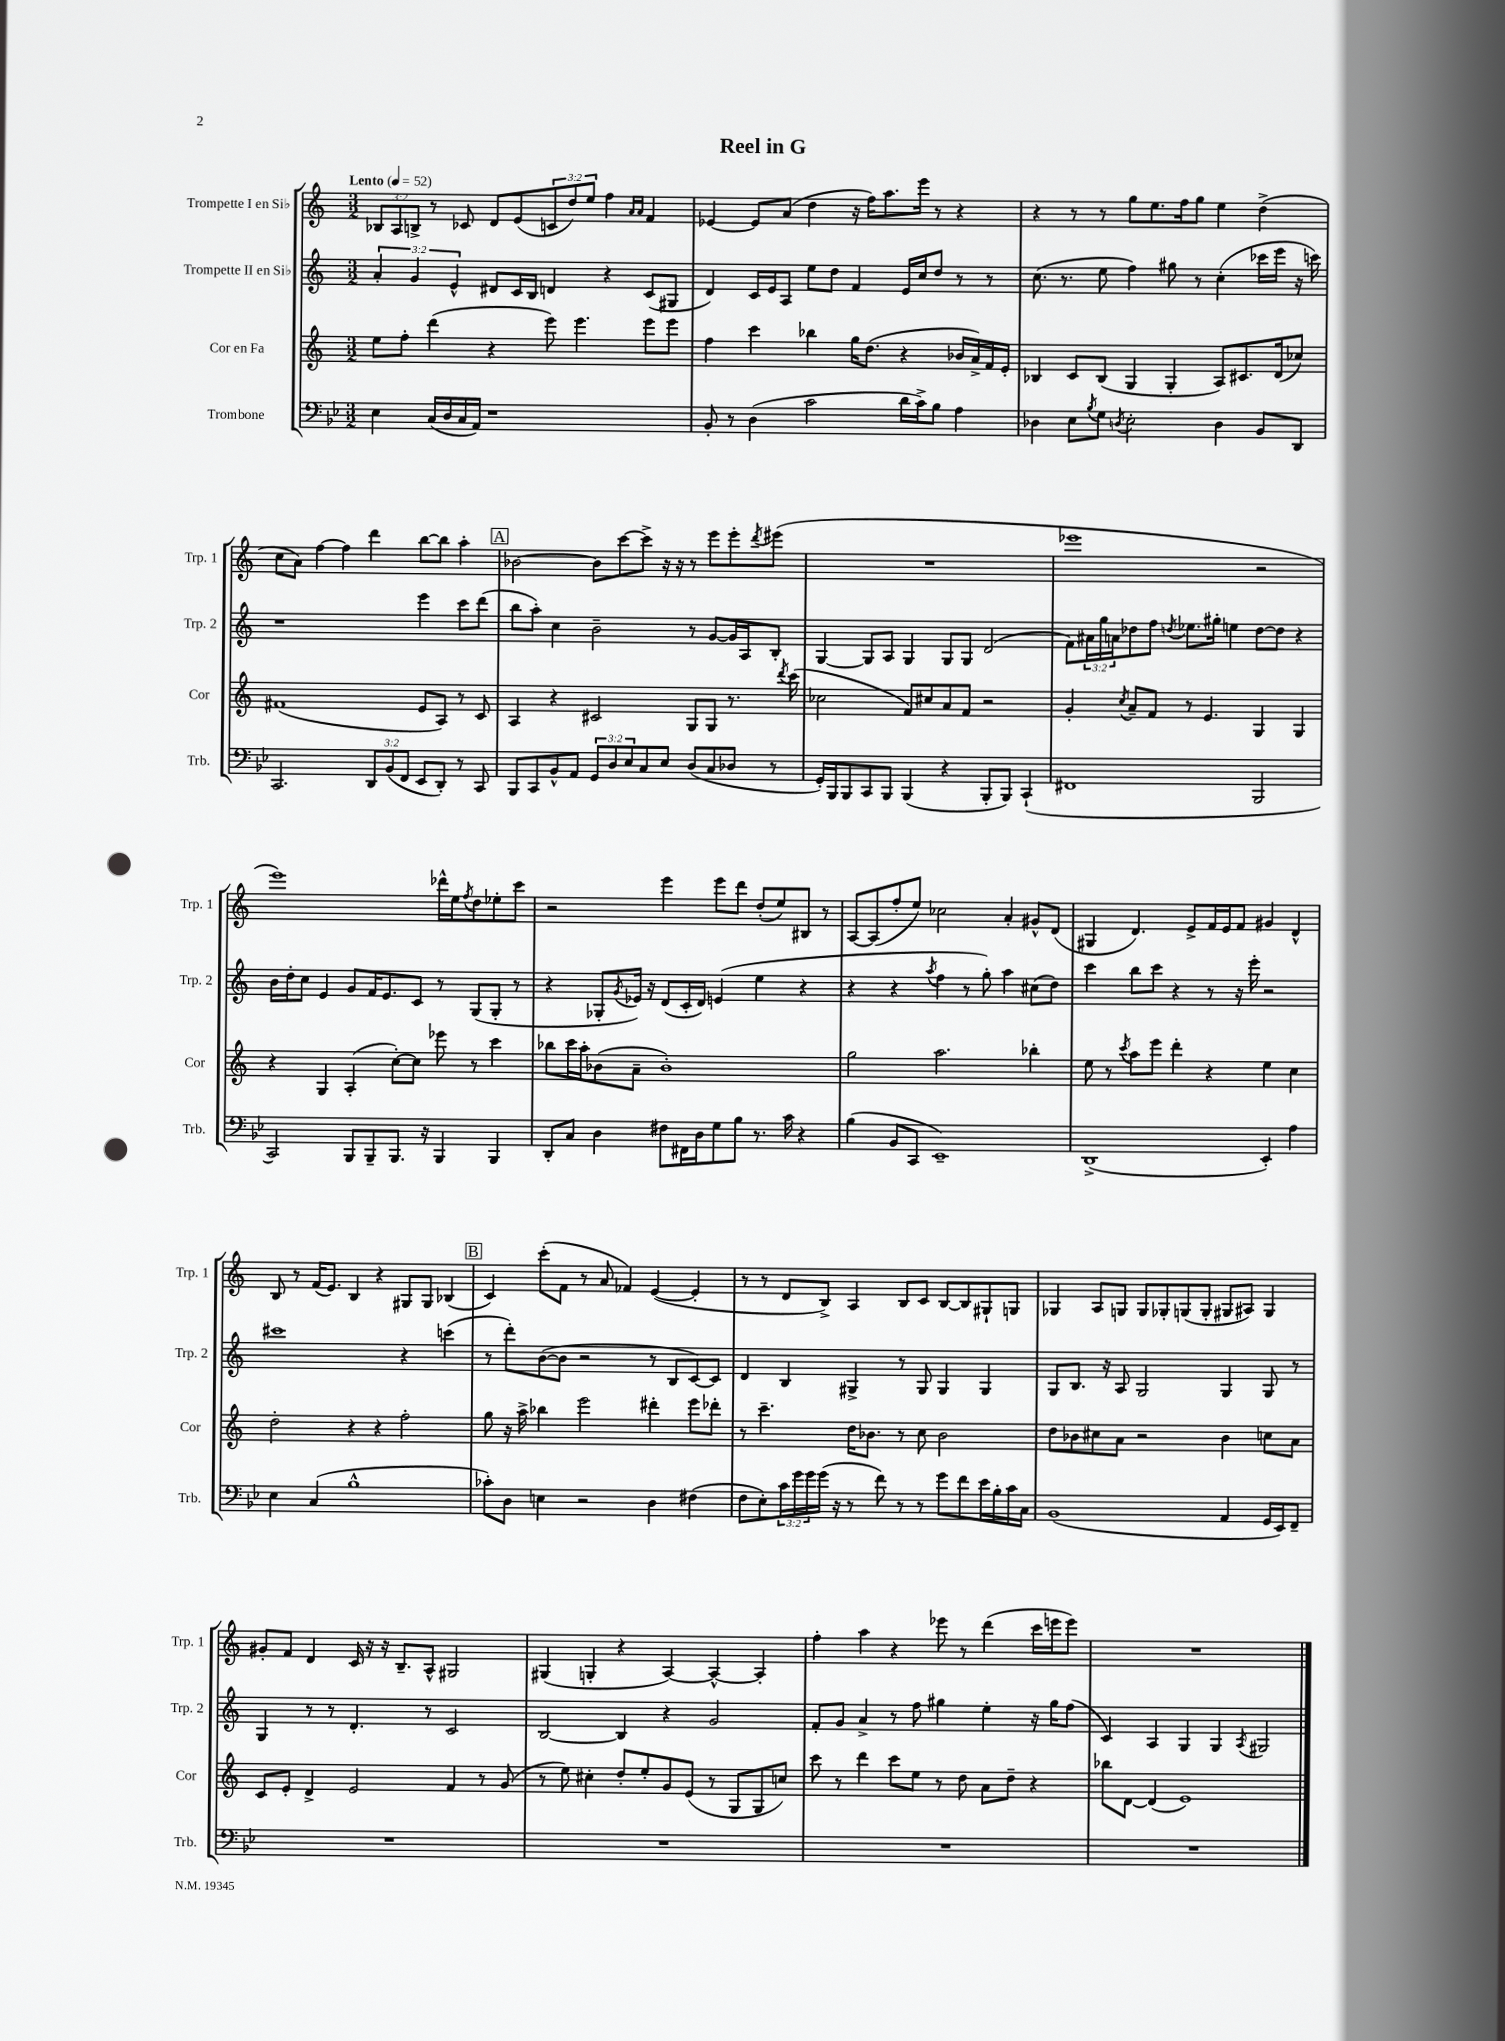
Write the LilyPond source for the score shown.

\header { title = "Reel in G" }
<<
\new StaffGroup <<
\new Staff = "s0" \with { instrumentName = "Trompette I en Sib" shortInstrumentName = "Trp. 1" } {
    \clef treble \key c \major \numericTimeSignature \time 3/2 \override Staff.TupletNumber.text = #tuplet-number::calc-fraction-text \tempo "Lento" 4 = 52
    \tuplet 3/2 { bes8 a8 b8-> } r8 ces'8 d'8 e'8( \tuplet 3/2 { c'8 d''8) e''8 } f''4 \grace { a'16 a'16 } f'4 |
    ees'4~ ees'8 a'8( d''4 r16 f''16) a''8. e'''16 r8 r4 |
    r4 r8 r8 g''8 e''8. f''16 g''8 e''4 d''4->( |
    c''8 a'8) f''4~ f''4 d'''4 b''8~ b''8 a''4-. |
    \mark \markup { \box "A" } bes'2~ bes'8 c'''8~ c'''8-> r16 r16 r8 e'''8 e'''8-. \acciaccatura { d'''8 } eis'''8( |
    R1. |
    ees'''1 r2 |
    e'''1) des'''16-^ e''16 \acciaccatura { f''8 } d''8 ees''8-. c'''8 |
    r2 e'''4 e'''8 d'''8 d''8-.( e''8) bis8 r8 |
    a8~ a8( f''8-. e''8) ces''2 a'4-. gis'8-^ d'8( |
    gis4 d'4.) e'8-> f'16 e'16 f'8 gis'4 d'4-^ |
    b8 r8 f'16( e'8.) b4 r4 gis8 gis8 bes4( |
    \mark \markup { \box "B" } c'4) c'''8-.( f'8 r8 a'8 fes'4) e'4~( e'4-. |
    r8 r8 d'8 b8->) a4 b8 c'8 b8~ b8 gis8-! g8 |
    ges4 a8 g8 g8 ges8-. g8( g8-. gis8 ais8) gis4 |
    gis'8-. f'8 d'4 c'16 r16 r16 b8.-- a8-^ gis2 |
    gis4( g4-. r4 a4~) a4~-^ a4-. |
    f''4-. a''4 r4 ees'''8 r8 d'''4( c'''16 e'''16 e'''8) |
    R1. \bar "|." |
}
\new Staff = "s1" \with { instrumentName = "Trompette II en Sib" shortInstrumentName = "Trp. 2" } {
    \clef treble \key c \major \numericTimeSignature \time 3/2 \override Staff.TupletNumber.text = #tuplet-number::calc-fraction-text
    \tuplet 3/2 { a'4-. g'4 e'4-^ } dis'8 c'16 b16 d'4 r4 c'8( gis8 |
    d'4) c'16 e'16 a8 e''8 d''8 f'4 e'16 c''16 d''8 r8 r8 |
    c''8.( r8. e''8 f''4) gis''8 r8 c''4-.( ces'''16 e'''16 r16 c'''16) |
    r1 e'''4 c'''8 d'''8( |
    \mark \markup { \box "A" } b''8 a''8-.) c''4 b'2-- r8 g'8~ g'16 a16 b8-. |
    g4~ g8 a8 g4 g8 g8 d'2( |
    f'8) \tuplet 3/2 { ais'16 g''16 a'16 } des''8 f''8 \acciaccatura { d''8 } ees''8. gis''16-. e''4 d''8~ d''8 r4 |
    b'16 d''16-. c''8 e'4 g'8 f'16 e'8. c'8 r8 g8( g8-. r8 |
    r4 ges8-. \acciaccatura { g'8 } ees'16) r16 d'8( c'16-. d'16) e'4( e''4 r4 |
    r4 r4 \acciaccatura { a''8 } f''4 r8 g''8-.) a''4 cis''8( d''8) |
    c'''4 b''8 c'''8 r4 r8 r16 e'''16-. r2 |
    cis'''1 r4 c'''4( |
    \mark \markup { \box "B" } r8 d'''8-.) b'8~( b'8 r2 r8 b8 c'8~) c'8 |
    d'4 b4 gis4-> r8 gis8 gis4 gis4 |
    g8 b8. r16 a8 g2 g4 g8 r8 |
    g4 r8 r8 d'4.-. r8 c'2 |
    b2~ b4 r4 g'2 |
    f'8-. g'8 a'4-> r8 f''8 gis''4 e''4-. r16 gis''16 f''8( |
    c'4) a4 g4 g4 \acciaccatura { a8 } gis2 \bar "|." |
}
\new Staff = "s2" \with { instrumentName = "Cor en Fa" shortInstrumentName = "Cor" } {
    \clef treble \key c \major \numericTimeSignature \time 3/2
    e''8 f''8-. d'''4( r4 e'''8) e'''4. e'''8 e'''8 |
    f''4 c'''4 bes''4 g''16 d''8.( r4 bes'16 a'16->) f'16 e'16-. |
    bes4 c'8 bes8( g4 g4-. a8) cis'8. d'16( ces''8) |
    fis'1( e'8 a8) r8 c'8 |
    \mark \markup { \box "A" } a4 r4 cis'2 g8 g8 r8. \acciaccatura { d'''8 } c'''16( |
    ces''2 f'8) cis''8 a'8 f'8 r2 |
    g'4-. \acciaccatura { c''8 } a'8-- f'8 r8 e'4. g4 g4 |
    r4 g4 a4-.( c''8~-.) c''8 ees'''8 r8 c'''4 |
    bes''8 c'''16 a''16-. bes'8( a'8-- bes'1-.) |
    g''2 a''2. bes''4-. |
    e''8 r8 \acciaccatura { c'''8 } a''8 e'''8 d'''4-. r4 e''4 c''4 |
    d''2-. r4 r4 f''2-. |
    \mark \markup { \box "B" } g''8 r16 a''16-> bes''4 e'''2 dis'''4-. e'''8 des'''8-. |
    r8 c'''4.-- d''16 bes'8. r8 c''8 bes'2 |
    d''8 bes'8 cis''8 a'8 r2 bes'4 c''8 a'8 |
    c'8 e'8-. d'4-> e'2 f'4 r8 g'8( |
    r8 e''8) cis''4-. d''8-. e''8-. g'8 e'8( r8 g8 g8 c''8) |
    c'''8 r8 d'''4 c'''8 e''8 r8 d''8 a'8 d''8-- r4 |
    bes''8 d'8~ d'4( e'1) \bar "|." |
}
\new Staff = "s3" \with { instrumentName = "Trombone" shortInstrumentName = "Trb." } {
    \clef bass \key bes \major \numericTimeSignature \time 3/2 \override Staff.TupletNumber.text = #tuplet-number::calc-fraction-text
    ees4 c16( d16 c16 a,16) r1 |
    bes,8-. r8 d4( c'2 d'16 c'16->) bes8 a4 |
    des4 ees8 \acciaccatura { bes8 } g8 \acciaccatura { d8 } ees2-. d4 bes,8 d,8 |
    c,2. \tuplet 3/2 { d,8 bes,8( f,8 } ees,8 d,8-.) r8 c,8 |
    \mark \markup { \box "A" } bes,,8 c,8 bes,8-^ a,8 \tuplet 3/2 { g,8 d8 ees8 } c8 ees8 d8( c8 des8 r8 |
    g,16-.) bes,,16 bes,,8 c,8 bes,,8 bes,,4( r4 bes,,8-. bes,,8) c,4-!( |
    fis,1 bes,,2 |
    c,2) bes,,8 bes,,8-- bes,,8. r16 bes,,4 bes,,4 |
    d,8-. c8 d4 fis8 fis,16 d16 g8 bes8 r8. c'16 r4 |
    bes4( bes,8 c,8 ees,1--) |
    d,1->( ees,4-.) a4 |
    ees4 c4( bes1-^ |
    \mark \markup { \box "B" } ces'8-.) d8 e4 r2 d4 fis4( |
    f8 ees8-.) \tuplet 3/2 { c'16 g'16 g'16 } g'16( r16 r8 f'8) r8 r8 g'8 f'8 ees'16 bes16-. c'16 c16 |
    bes,1( a,4 g,16 ees,16) f,8-- |
    R1. |
    R1. |
    R1. |
    R1. \bar "|." |
}
>>
>>
\layout { \context { \Score \remove "Bar_number_engraver" } }
